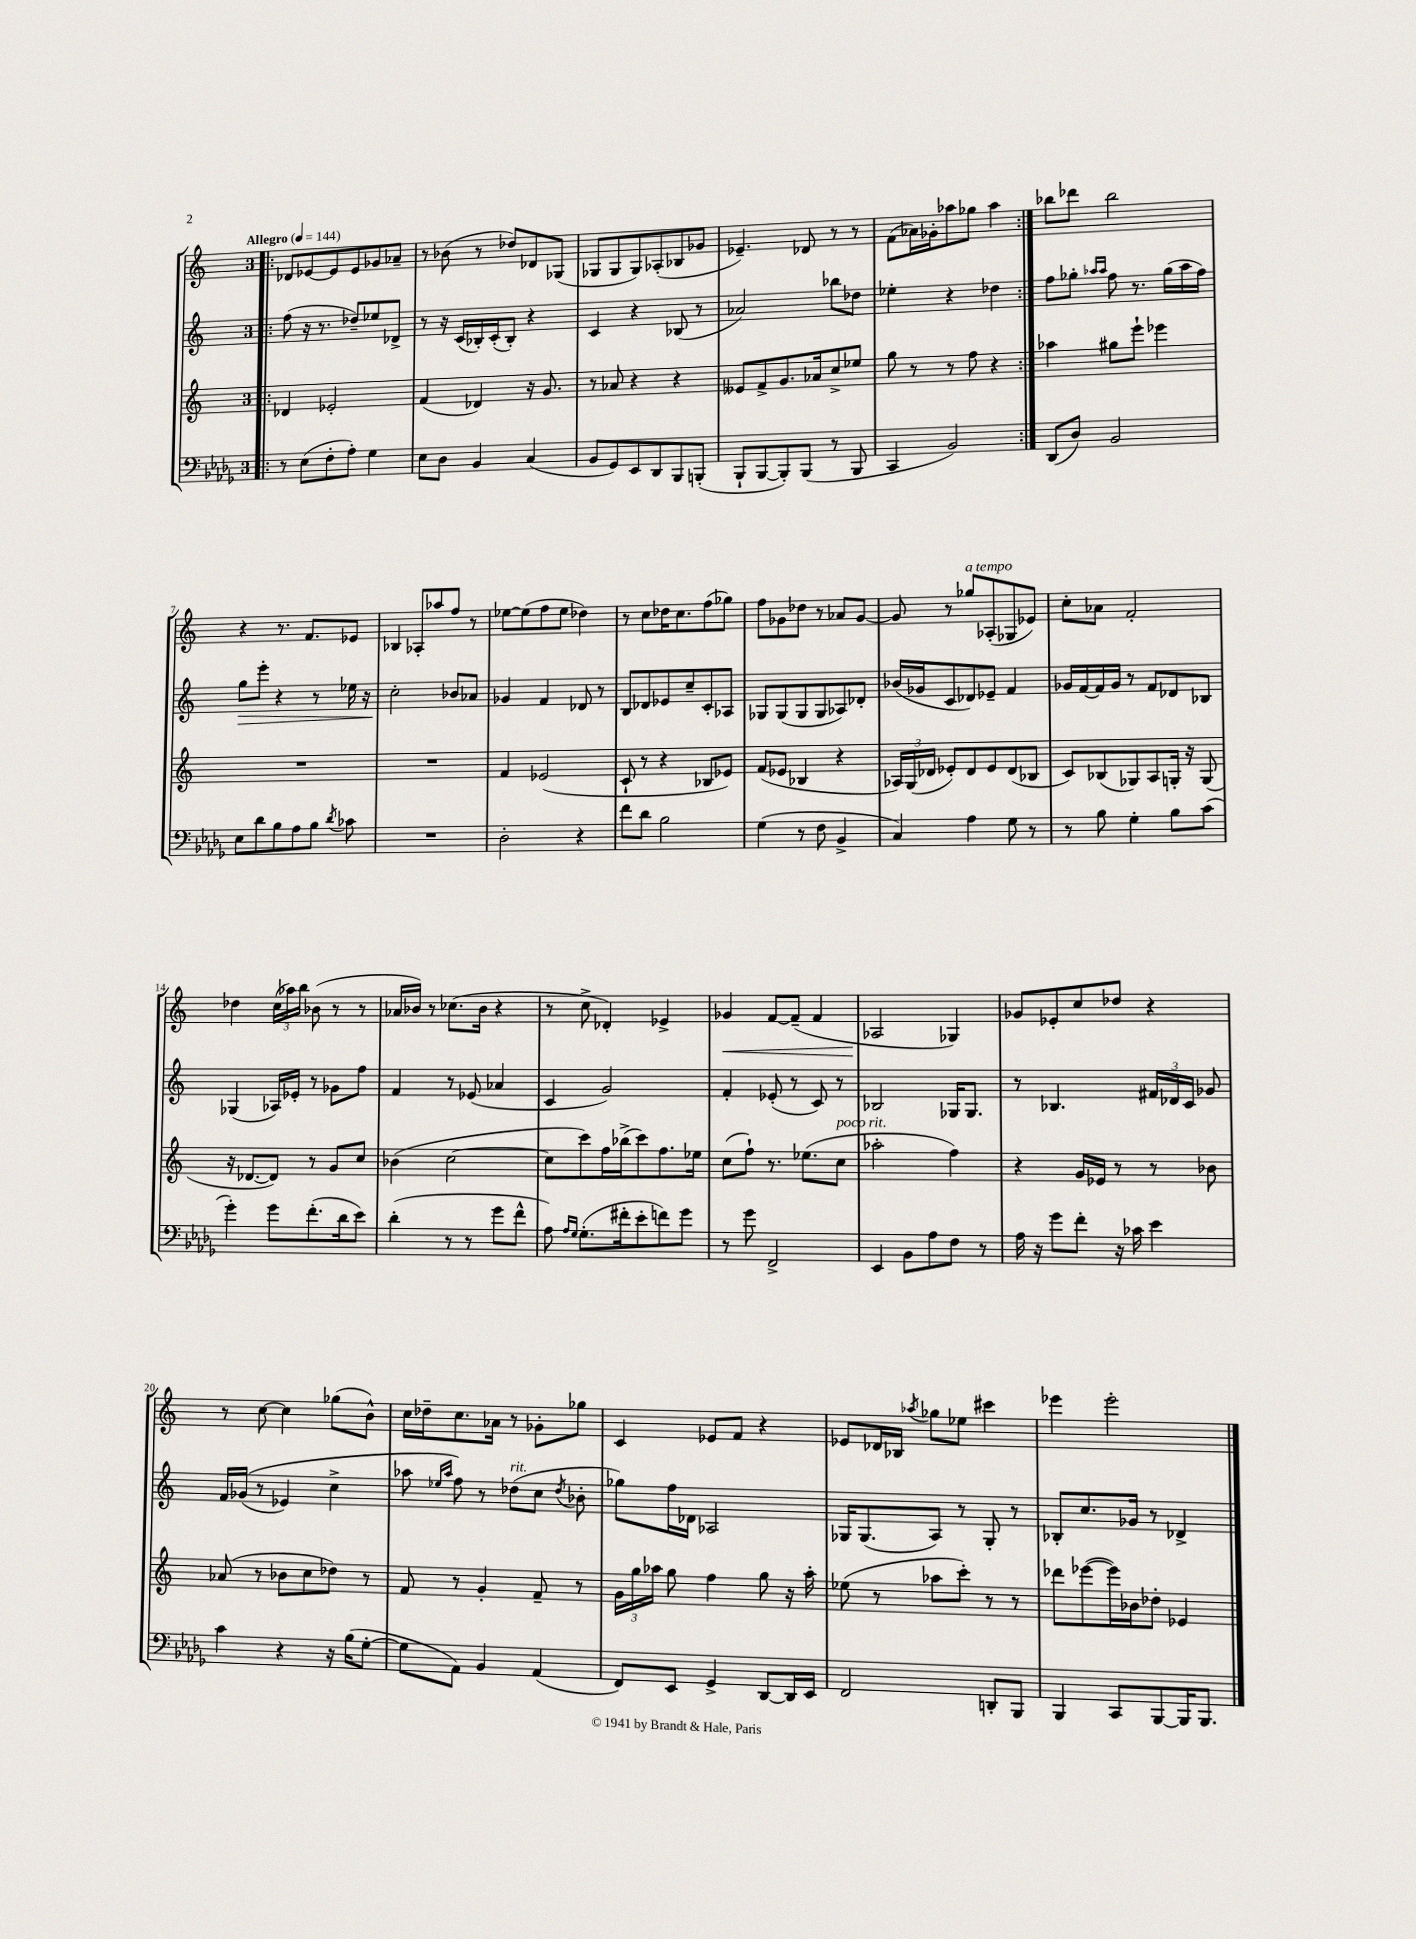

**kern	**kern	**kern	**kern
*staff4	*staff3	*staff2	*staff1
*clefF4	*clefG2	*clefG2	*clefG2
*k[b-e-a-d-g-]	*k[]	*k[]	*k[]
*M3/4	*M3/4	*M3/4	*M3/4
*MM144	*MM144	*MM144	*MM144
=!|:	=!|:	=!|:	=!|:
8r	4d-	(8ff	8d-
(8E-	.	16r	[8e-
.	.	8.r	.
8F'	2e-'	.	8e-]
8A-')	.	8dd-~)	8e-
4G-	.	8ee-	8g-
.	.	8d-^	8a-~
=	=	=	=
8E-	(4f	8r	8r
8D-	.	16r	(8b-
.	.	(16c	.
4BB-	4d-)	16B-')	8r
.	.	(16c'	.
.	.	8B-')	8dd-)
(4C	16r	4r	8d-
.	8.g	.	.
.	.	.	(8G-
=	=	=	=
8BB-	8r	4c	8G-
8GG-)	8a-	.	8G-
8EE-	4r	4r	8G-)
8DD-	.	.	(8A-'
8BBB-	4r	(8B-	8B-
(8BBB'	.	8r	8g-
=	=	=	=
8BBB-`	8e--	2a-)	4.e-~)
[8BBB-	8f^	.	.
8BBB-'])	8.g	.	.
(8BBB-	.	.	8d-
.	16a-	.	.
8r	8cc^	8bb-	8r
8BBB-	8ee-	8dd-	8r
=	=	=	=
4CC	8gg	4ee-'	(8f
.	8r	.	16a-)
.	.	.	16g-'
2BB-)	8r	4r	8aa-
.	8ff	.	8gg-
.	4r	4dd-	4aa-
=:|!	=:|!	=:|!	=:|!
(8DD-	4aa-	8ff	8bb-
8D-)	.	8gg-'	8ddd-
.	.	16qqaa-	.
.	.	16qqaa-	.
2BB-	8gg#	8ff	2bb-
.	8eee`	8.r	.
.	4eee-	.	.
.	.	(16gg-	.
.	.	16aa-	.
.	.	16ff)	.
=	=	=	=
8E-	2.r	8gg	4r
8d-	.	8eee'	.
8B-	.	4r	8.r
8A-	.	.	.
.	.	.	8.f
8B-	.	8r	.
8qd-	.	.	.
8c-	.	16ee-	8e-
.	.	16r	.
=	=	=	=
2.r	2.r	2cc'	4B-
.	.	.	8A-'
.	.	.	8aa-
.	.	8b-	8ff
.	.	8a-	8r
=	=	=	=
2D-'	4f	4g-	[8ee-
.	.	.	(8ee-]
.	(2e-	4f	8ff
.	.	.	8ee-
4r	.	8d-	4dd-)
.	.	8r	.
=	=	=	=
8f	8c`	8B	8r
8d-	8r	8d-	8cc
2B-	4r	8e-	16dd-
.	.	.	8.cc
.	.	8cc~	.
.	8B-	8c'	(8ff
.	8e-)	8A-	8gg-)
=	=	=	=
(4G-	(8f	8G-	8ff
.	8e-	(8G-	8g-
8r	4B-	8G-	8dd-
8F	.	8G-	8r
4BB-^	4r	8A-)	8a-
.	.	8d-'	[8g-
=	=	=	=
4C)	24A-)	(16b-	8g-]
.	(24G	.	.
.	.	16g-	.
.	24d-	.	.
.	8e-')	8c	8r
4A-	8d-	8d-)	8gg-
.	8e-	8e-~	(8A-'
8G-	(8d-	4f	8G-
8r	8B-	.	8e-)
=	=	=	=
8r	8c)	16g-	8cc'
.	.	[16f	.
8B-	(8B-	16f]	8a-
.	.	16g-	.
4G-'	8G-)	8r	2f'
.	8A	8f	.
8B-	16G'	8d-	.
.	16r	.	.
(8c	(8G	8B-	.
=	=	=	=
4g-')	16r	(4G-	4dd-
.	[8.d-	.	.
8g-	8d-])	16A-)	(24cc
.	.	.	24aa-)
.	.	16e-'	.
.	.	.	24bb
(8.f'	8r	8r	(8b-
.	8g	8g-	8r
16d-	.	.	.
8e-)	8cc	8ff	8r
=	=	=	=
(4d-'	(4b-	4f	16a-
.	.	.	16b-)
.	.	.	8r
8r	[2cc	8r	(8.cc-
8r	.	(8e-	.
.	.	.	16b-
8g-	.	4a-	4r
8f^^	.	.	.
=	=	=	=
8A-)	8cc]	4c	8r
16qqA-	.	.	.
16qqG-	.	.	.
(8.G-'	8ccc)	.	8cc^
.	16ff	2g)	4d-')
16f#'	(16bb-^	.	.
8e-'	8ccc)	.	.
8f)	8.ff	.	4e-^
8g-	.	.	.
.	16ee-	.	.
=	=	=	=
8r	(8cc	4f'	4g-
8g-	8ff`)	.	.
2FF^	8.r	(8e-'	[8f
.	.	8r	(8f~]
.	(8.ee-	.	.
.	.	8c)	4f
.	8cc	8r	.
=	=	=	=
4EE-	2aa-'	2B-	2A-
8BB-	.	.	.
8A-	.	.	.
8F	4ff)	16G-	4G-)
.	.	8.G-	.
8r	.	.	.
=	=	=	=
16A-	4r	8r	8g-
16r	.	.	.
8g-	.	4.B-	8e-'
8f'	16g	.	8cc
.	16e-	.	.
16r	8r	.	8dd-
16c-	.	.	.
4e-	8r	24f#	4r
.	.	24d-	.
.	.	24c	.
.	8b-	8g-	.
=	=	=	=
4c	(8a-	16f	8r
.	.	&((16g-	.
.	8r	8r	[8cc
4r	8b-	4e-)	4cc]
.	8cc	.	.
16r	8dd-)	4cc^	(8gg-
(16B-	.	.	.
[8G-'	8r	.	8b^^)
=	=	=	=
8G-]	8f	8aa-	16cc
.	.	.	16dd-~
.	.	16qqee-	.
.	.	16qqaa-	.
8AA-)	8r	8ff&)	8.cc
4BB-	4g'	8r	.
.	.	.	16a-
.	.	(8dd-	8r
(4AA-	8f~	8cc	8g-'
.	.	8qdd-	.
.	8r	8b-'	8gg-
=	=	=	=
8FF)	24g	8gg-)	4c
.	24gg	.	.
.	24aa-	.	.
8EE-	8gg	16ff	.
.	.	16d-	.
4GG-^	4ff	2A-	8e-
.	.	.	8f
[8DD-	8gg	.	4r
16DD-]	16r	.	.
16EE-	16aa-'	.	.
=	=	=	=
2FF	(8ee-	16G-	8e-
.	.	(8.G-	.
.	8r	.	16d-
.	.	.	16B-
.	.	.	8qaa-
.	8aa-	8A)	8gg-
.	8ccc')	8r	8ee-
8DD'	8r	8G-'	4ccc#
8BBB-	8r	8r	.
=	=	=	=
4BBB-	8ddd-	8B-'	4eee-
.	([8eee-	8.cc	.
8CC	16eee-])	.	2eee-'
.	16b-	16g-	.
[8BBB-	8dd-'	8r	.
16BBB-]	4e-	4d-^	.
8.BBB-	.	.	.
==	==	==	==
*-	*-	*-	*-
